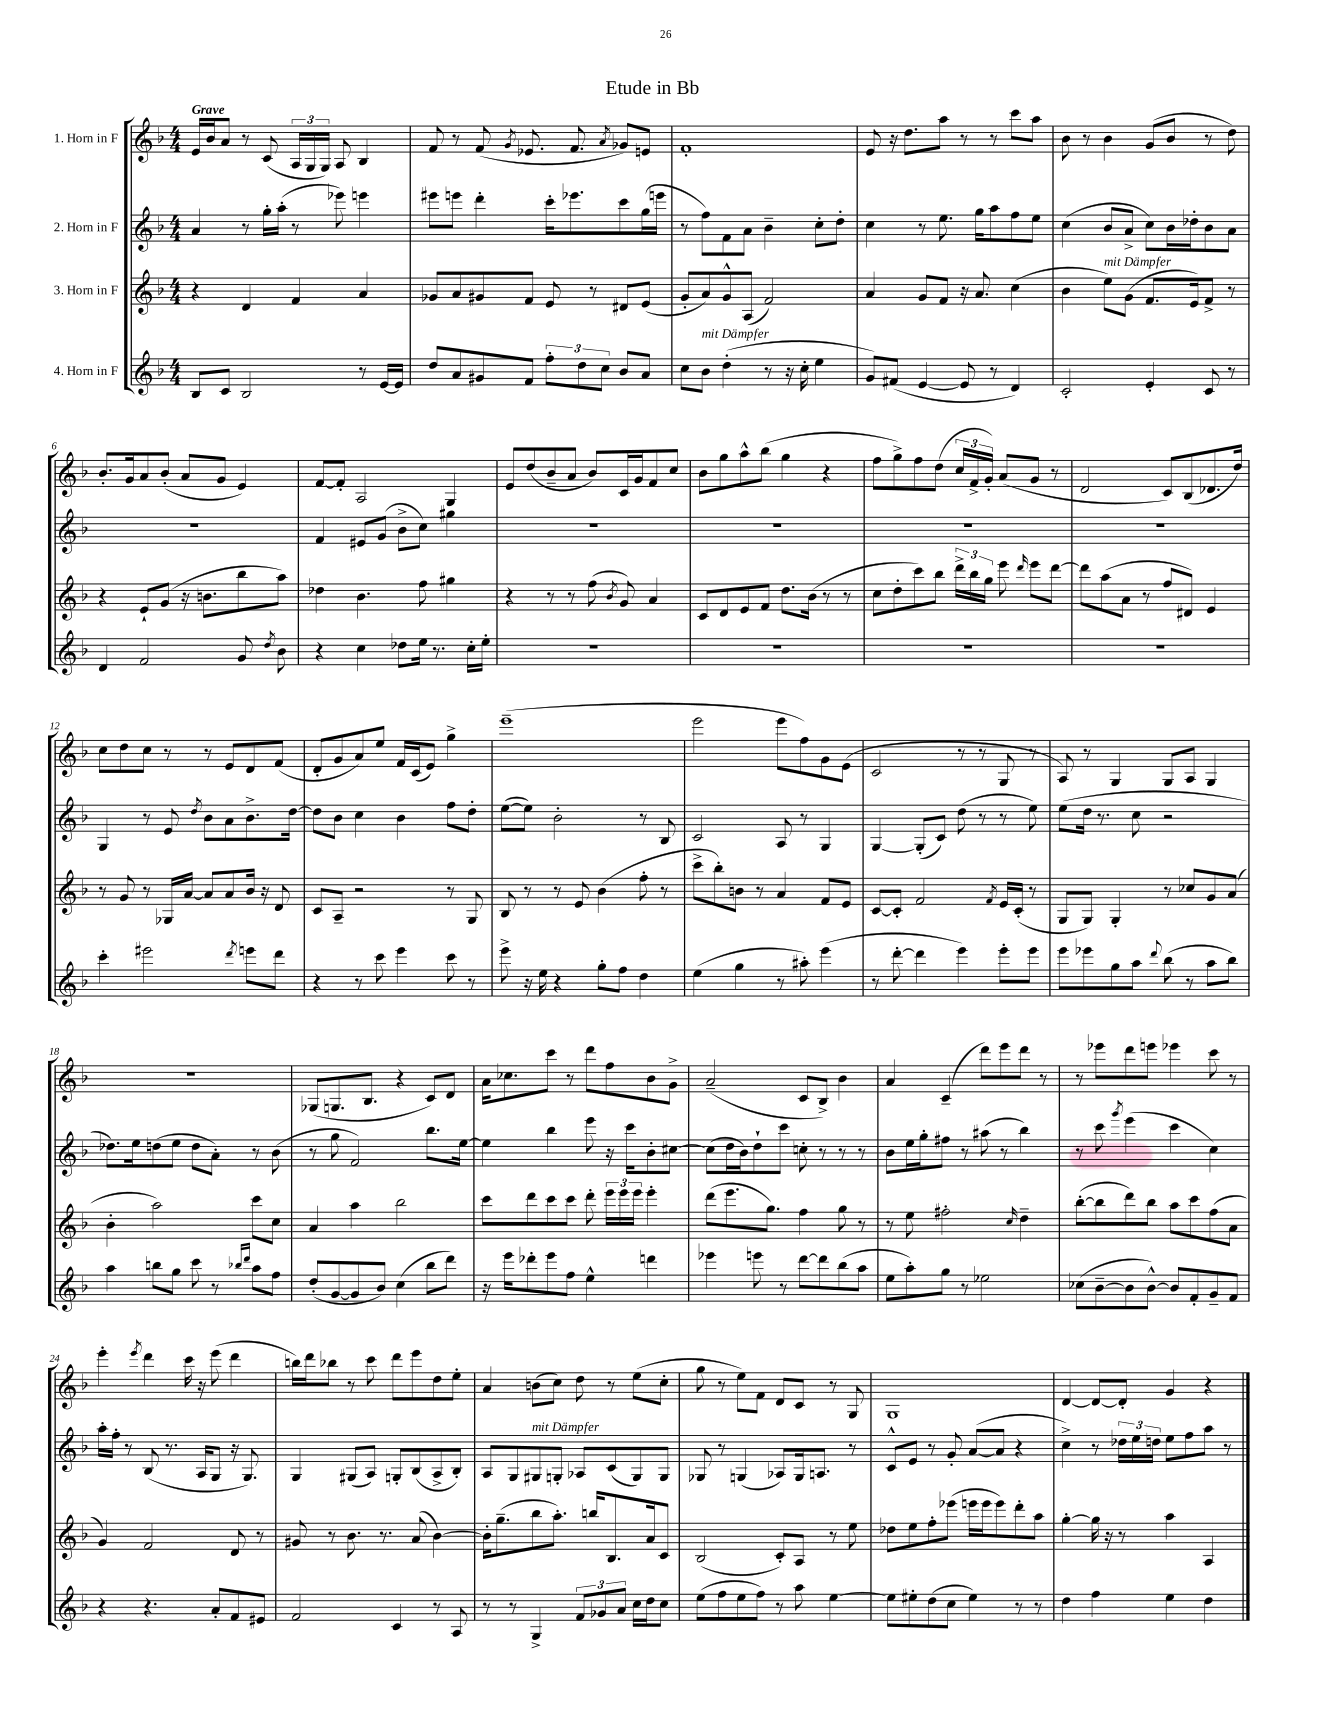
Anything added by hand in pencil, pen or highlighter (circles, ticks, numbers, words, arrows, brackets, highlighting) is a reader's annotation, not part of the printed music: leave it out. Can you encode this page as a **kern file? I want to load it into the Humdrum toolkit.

**kern	**kern	**kern	**kern
*part4	*part3	*part2	*part1
*staff4	*staff3	*staff2	*staff1
*I"4. Horn in F	*I"3. Horn in F	*I"2. Horn in F	*I"1. Horn in F
*clefG2	*clefG2	*clefG2	*clefG2
*k[b-]	*k[b-]	*k[b-]	*k[b-]
*M4/4	*M4/4	*M4/4	*M4/4
=1	=1	=1	=1
!	!	!	!LO:TX:a:B:t=Grave
8B-/L	4r	4a/	16e/LL
.	.	.	16b-/J
8c/J	.	.	8a/J
2B-/	4d/	8r	8r
.	.	16gg'\LL	(8c/
.	.	(16aa'\JJ	.
.	4f/	8r	24A/LL
.	.	.	24G/
.	.	.	24G/JJ)
.	.	8eee-X\)	8A/
8r	4a/	4eeen\	4B-/
[16e/LL	.	.	.
16e/JJ]	.	.	.
=2	=2	=2	=2
8dd/L	8g-X/L	8eee#X\L	8f/
8a/	8a/	8eeen\J	8r
8g#X/	8g#X/	4ddd'\	(8f/
.	.	.	8qg/
8f/J	8f/J	.	8.e-X/
12ff'\L	8e/	16ccc'\KL	.
.	.	8.eee-X\	8.f/
12dd\	.	.	.
.	8r	.	.
12cc\J	.	.	.
.	.	.	8qa/
8b-/L	8d#X/L	8ccc\	8g-X/L)
8a/J	(8e/J	(16gg\L	8en/J
.	.	16eeen\JJ	.
=3	=3	=3	=3
8cc\L	8g'/L	8r	1f'
!LO:TX:a:i:t=mit Dämpfer	!	!	!
8b-\J	8a/)	8ff\L)	.
(4dd'\	8g^^/	8f\	.
.	(8A/J	8a\J	.
8r	2f/)	4b-~\	.
16r	.	.	.
16cc'\	.	.	.
4ee\	.	8cc'\L	.
.	.	8dd'\J	.
=4	=4	=4	=4
8g/L)	4a/	4cc\	8e/
(8f#X/J	.	.	16r
.	.	.	8.dd\L
[4e/	8g/L	8r	.
.	8f/J	8.ee\	8aa\J
8e/]	16r	.	8r
.	8.a/	16gg\KL	.
8r	.	8aa\	8r
4d/)	(4cc\	8ff\	8ccc\L
.	.	8ee\J	8aa\J
=5	=5	=5	=5
2c'/	4b-\	(4cc\	8b-\
.	.	.	8r
!	!LO:TX:a:i:t=mit Dämpfer	!	!
.	8ee\L)	8b-/L	4b-\
.	(8g\J	8a^/J	.
4e'/	8.f/L	8cc\L)	(8g/L
.	.	16b-\L	8b-/J
.	16e/k)	16dd-X'\J	.
8c/	8f^/J	8b-\	8r
8r	8r	8a\J	8dd\)
!!LO:LB:g=z
=6	=6	=6	=6
4d/	4r	1r	8.b-'/L
.	.	.	16g/k
2f/	8e`/L	.	8a/
.	(8g/J	.	(8b-'/J
.	16r	.	8a/L
.	8.bn\L	.	.
.	.	.	8g/J
8g/	8bb-\	.	4e/)
8qdd/	.	.	.
8b-\	8aa\J)	.	.
=7	=7	=7	=7
4r	4dd-X\	4f/	[8f/L
.	.	.	8f'/J]
4cc\	4.b-\	8e#X/L	2A/
.	.	(8g/J	.
8dd-X\L	.	8b-^\L	.
16ee\Jk	8ff\	8cc\J)	.
8.r	.	.	.
.	4gg#X\	4gg#X\	4G/
16cc'\LL	.	.	.
16ee'\JJ	.	.	.
=8	=8	=8	=8
1r	4r	1r	8e/L
.	.	.	(8dd/
.	8r	.	8b-~/
.	8r	.	8a/J
.	(8ff\	.	8b-/L)
.	8qb-/	.	.
.	8g/)	.	16c/L
.	.	.	16g/J
.	4a/	.	8f/
.	.	.	8cc/J
=9	=9	=9	=9
1r	8c/L	1r	8b-\L
.	8d/	.	8gg\
.	8e/	.	8aa^^\
.	8f/J	.	(8bb-\J
.	8.dd\L	.	4gg\
.	(16b-\Jk	.	.
.	8r	.	4r
.	8r	.	.
=10	=10	=10	=10
1r	8cc\L	1r	8ff\L
.	8dd'\	.	8gg^\)
.	8ccc\)	.	8ff\
.	8bb-\J	.	(8dd\J
.	24ddd^\LL	.	24cc/LL
.	24bb-\	.	24f^/
.	24gg\JJ	.	24g'/JJ)
.	8eee\	.	(8a/L
.	16qqddd/	.	.
.	8eee\L	.	8g/J
.	[8ddd\J	.	8r
=11	=11	=11	=11
1r	8ddd\L]	1r	2d/
.	(8aa\	.	.
.	8a\J	.	.
.	8r	.	.
.	8ff/L	.	8c/L)
.	8d#X/J)	.	(8B-/
.	4e/	.	8.d-X/
.	.	.	16dd/Jk)
!!LO:LB:g=z
=12	=12	=12	=12
4ccc'\	8r	4G/	8cc\L
.	8g/	.	8dd\
2eee#X\	8r	8r	8cc\J
.	16G-X/LL	8e/	8r
.	[16a/JJ	.	.
.	.	8qdd/	.
.	8a/L]	8b-\L	8r
.	8a/	8a\	8e/L
8qddd/	.	.	.
8eeen\L	16b-/Jk	8.b-^\	8d/
.	16r	.	.
8ddd\J	8d/	.	(8f/J
.	.	[16dd\Jk	.
=13	=13	=13	=13
4r	8c/L	8dd\L]	8d'/L
.	8A~/J	8b-\J	8g/
8r	2r	4cc\	8a/)
8ccc\	.	.	8ee/J
4eee\	.	4b-\	16f/LL
.	.	.	(16c/J
.	.	.	8e/J)
8ccc\	8r	8ff\L	4gg^\
8r	8G/	8dd'\J	.
=14	=14	=14	=14
8eee^\	8B-/	([8ee\L	(1eee~
16r	8r	8ee\J])	.
16ee\	.	.	.
4r	8r	2b-'\	.
.	8e/	.	.
8gg'\L	(4b-\	.	.
8ff\J	.	.	.
4dd\	8ff'\	8r	.
.	8r	8B-/	.
=15	=15	=15	=15
(4ee\	8ccc^\L	2c/	2eee\
.	8bb-'\)	.	.
4gg\	8bn\J	.	.
.	8r	.	.
8r	4a/	8A/	8eee\L
8aa#X'\)	.	8r	8ff\)
(4eee\	8f/L	4G/	8g\
.	8e/J	.	(8e\J
=16	=16	=16	=16
8r	[8c/L	[4G/	2c/
[8ddd'\	8c'/J]	.	.
4ddd\]	2f/	(8G'/L]	.
.	.	8c/J)	.
4eee\)	.	(8dd\	8r
.	.	8r	8r
.	8qf/	.	.
8eee'\L	16e/LL	8r	8G/
.	(16c'/JJ	.	.
8eee\J	8r	8ee\)	8r
=17	=17	=17	=17
8eee\L	8G/L	(8ee\L	8A/)
8eee-X\	8G/J)	16dd\Jk	8r
.	.	8.r	.
8gg\	4G'/	.	4G/
8aa\J	.	8cc\	.
8qqddd/	.	.	.
(8bb-\	8r	2r	8G/L
8r	8cc-X/L	.	8A/J
8aa\L	8g/	.	4G/
8bb-\J)	(8a/J	.	.
!!LO:LB:g=z
=18	=18	=18	=18
4aa\	4b-'\	8.dd-X\L)	1r
.	.	16ee\k	.
8bbn\L	2aa\)	(8ddn\	.
8gg\J	.	8ee\J	.
8ccc\	.	8dd\L	.
8r	.	8a'\J)	.
16qqbb-X/LL	.	.	.
16qqddd/JJ	.	.	.
8aa\L	8ccc\L	8r	.
8ff\J	8cc\J	(8b-\	.
=19	=19	=19	=19
(8dd'/L	4a/	8r	(8G-X/L
[8g/	.	8gg\	8.Gn/
8g/]	4aa\	2f/)	.
.	.	.	8.B-/J
8b-/J)	.	.	.
(4cc\	2bb-\	.	4r
8bb-\L	.	8.bb-\L	8c/L)
8ddd\J)	.	.	8d/J
.	.	[16ee\Jk	.
=20	=20	=20	=20
16r	8ccc\L	4ee\]	16a\KL
16eee\KL	.	.	8.cc-X\
8ddd-X'\	8ddd\	.	.
8eee\	8ccc\	4bb-\	8ccc\J
8ff\J	8ccc\J	.	8r
4ee^^\	8ddd'\	8eee\	8ddd\L
.	24eee\LL	16r	8ff\
.	24eee\	.	.
.	.	16ccc\KL	.
.	24eee\JJ	.	.
4dddn\	4eee'\	8b-'\	8b-\
.	.	[8cc#X\J	8g^\J
=21	=21	=21	=21
4eee-X\	(8ddd\L	(8cc#\L]	(2a~/
.	8.eee\	16dd\L	.
.	.	16b-\J)	.
8eeen\	.	8dd`\	.
.	8.gg\J)	.	.
8r	.	8ccc\J	.
[8ddd\L	4ff\	8ccn'\	8c/L
8ddd\]	.	8r	8B-^/J)
(8bb-\	8gg\	8r	4b-\
8aa\J	8r	8r	.
=22	=22	=22	=22
8ee\L	8r	8b-\L	4a/
8aa'\)	8ee\	16ee\L	.
.	.	16gg'\J	.
8gg\J	2ff#X'\	8ff#X\J	(4c~/
8r	.	8r	.
2ee-X\	.	(8aa#X\	8ddd\L)
.	.	8r	8eee\
.	16qqcc/	.	.
.	4dd~\	4bb-\)	8ddd\J
.	.	.	8r
=23	=23	=23	=23
(8cc-X\L	([8bb-'\L	8r	8r
[8b-~\	8bb-\]	8ccc\	8eee-X\L
.	.	8qggg/	.
8b-\]	8ddd\)	(4eee\	8ddd\
[8b-^^\J)	8bb-\J	.	8eeen\J
8b-/L]	8aa\L	4ccc\	4eee-X\
8f'/	8ccc\	.	.
8g~/	(8ff\	4cc\)	8ccc\
8f/J	8a\J	.	8r
!!LO:LB:g=z
=24	=24	=24	=24
4r	4g/)	16aa'\LL	4eee'\
.	.	16ff'\JJ	.
.	.	8r	.
.	.	.	8qeee/
4.r	2f/	(8B-/	4ddd\
.	.	8.r	.
.	.	.	16ccc\
.	.	16A/KL	16r
8a'/L	.	8G/J	(8eee\
8f/	8d/	16r	4ddd\
.	.	8.G/)	.
8e#X/J	8r	.	.
=25	=25	=25	=25
2f/	8g#X/	4G/	16bbn\LL)
.	.	.	16ddd\J
.	8r	.	8bb-X\J
.	8.b-\	(8G#X/L	8r
.	.	8A/J)	8ccc\
.	8.r	.	.
4c/	.	8Gn'/L	8ddd\L
.	(8a/	(8B-/	8eee\
8r	[4b-\)	8A^/	8dd\
8A/	.	8B-'/J)	8ee'\J
=26	=26	=26	=26
8r	16b-'\KL]	8A/L	4a/
.	(8.gg~\	.	.
8r	.	8G/	.
!	!	!LO:TX:a:i:t=mit Dämpfer	!
4G^/	8bb-\	8G#X/	(8bn\L
.	8.aa'\J)	8Gn'/J	8cc\J)
12f/L	.	8A-X/L	8dd\
.	16bbn/KL	.	.
12g-X/	.	.	.
.	8.B-/	(8c/	8r
12a/J	.	.	.
16cc\LL	.	8G/)	(8ee\L
16dd\J	16a/k	.	.
8cc\J	8c/J	8G/J	8cc'\J
=27	=27	=27	=27
(8ee\L	(2B-/	8G-X/	8gg\
8ff\	.	8r	8r
8ee\	.	(4Gn/	8ee\L)
8ff\J)	.	.	8f\J
8r	8c'/L)	8A-X/L)	8d/L
8aa\	8A/J	16G/k	8c/J
.	.	8.An/J	.
[4ee\	8r	.	8r
.	8ee\	8r	8G/
=28	=28	=28	=28
8ee\L]	8dd-X\L	8c^^/L	1G
8ee#X'\	8ee\	8e/J	.
(8dd\	8ff'\	8r	.
8cc\J	(8eee-X\J	8g'/	.
4ee#\)	16eeen\LL	([8a/L	.
.	16eee\J	.	.
.	8eee\)	8a/J]	.
8r	8ddd'\	4r	.
8r	8aa\J	.	.
=29	=29	=29	=29
4dd\	[4gg'\	4cc^\)	[4d/
4ff\	16gg\]	8r	8d/L_
.	16r	.	.
.	8r	24dd-X\LL	8d'/J]
.	.	24ee\	.
.	.	24ddn\JJ	.
4ee\	4aa\	8ee\L	4g/
.	.	8ff\	.
4dd\	4A/	8aa\J	4r
.	.	8r	.
==	==	==	==
*-	*-	*-	*-
